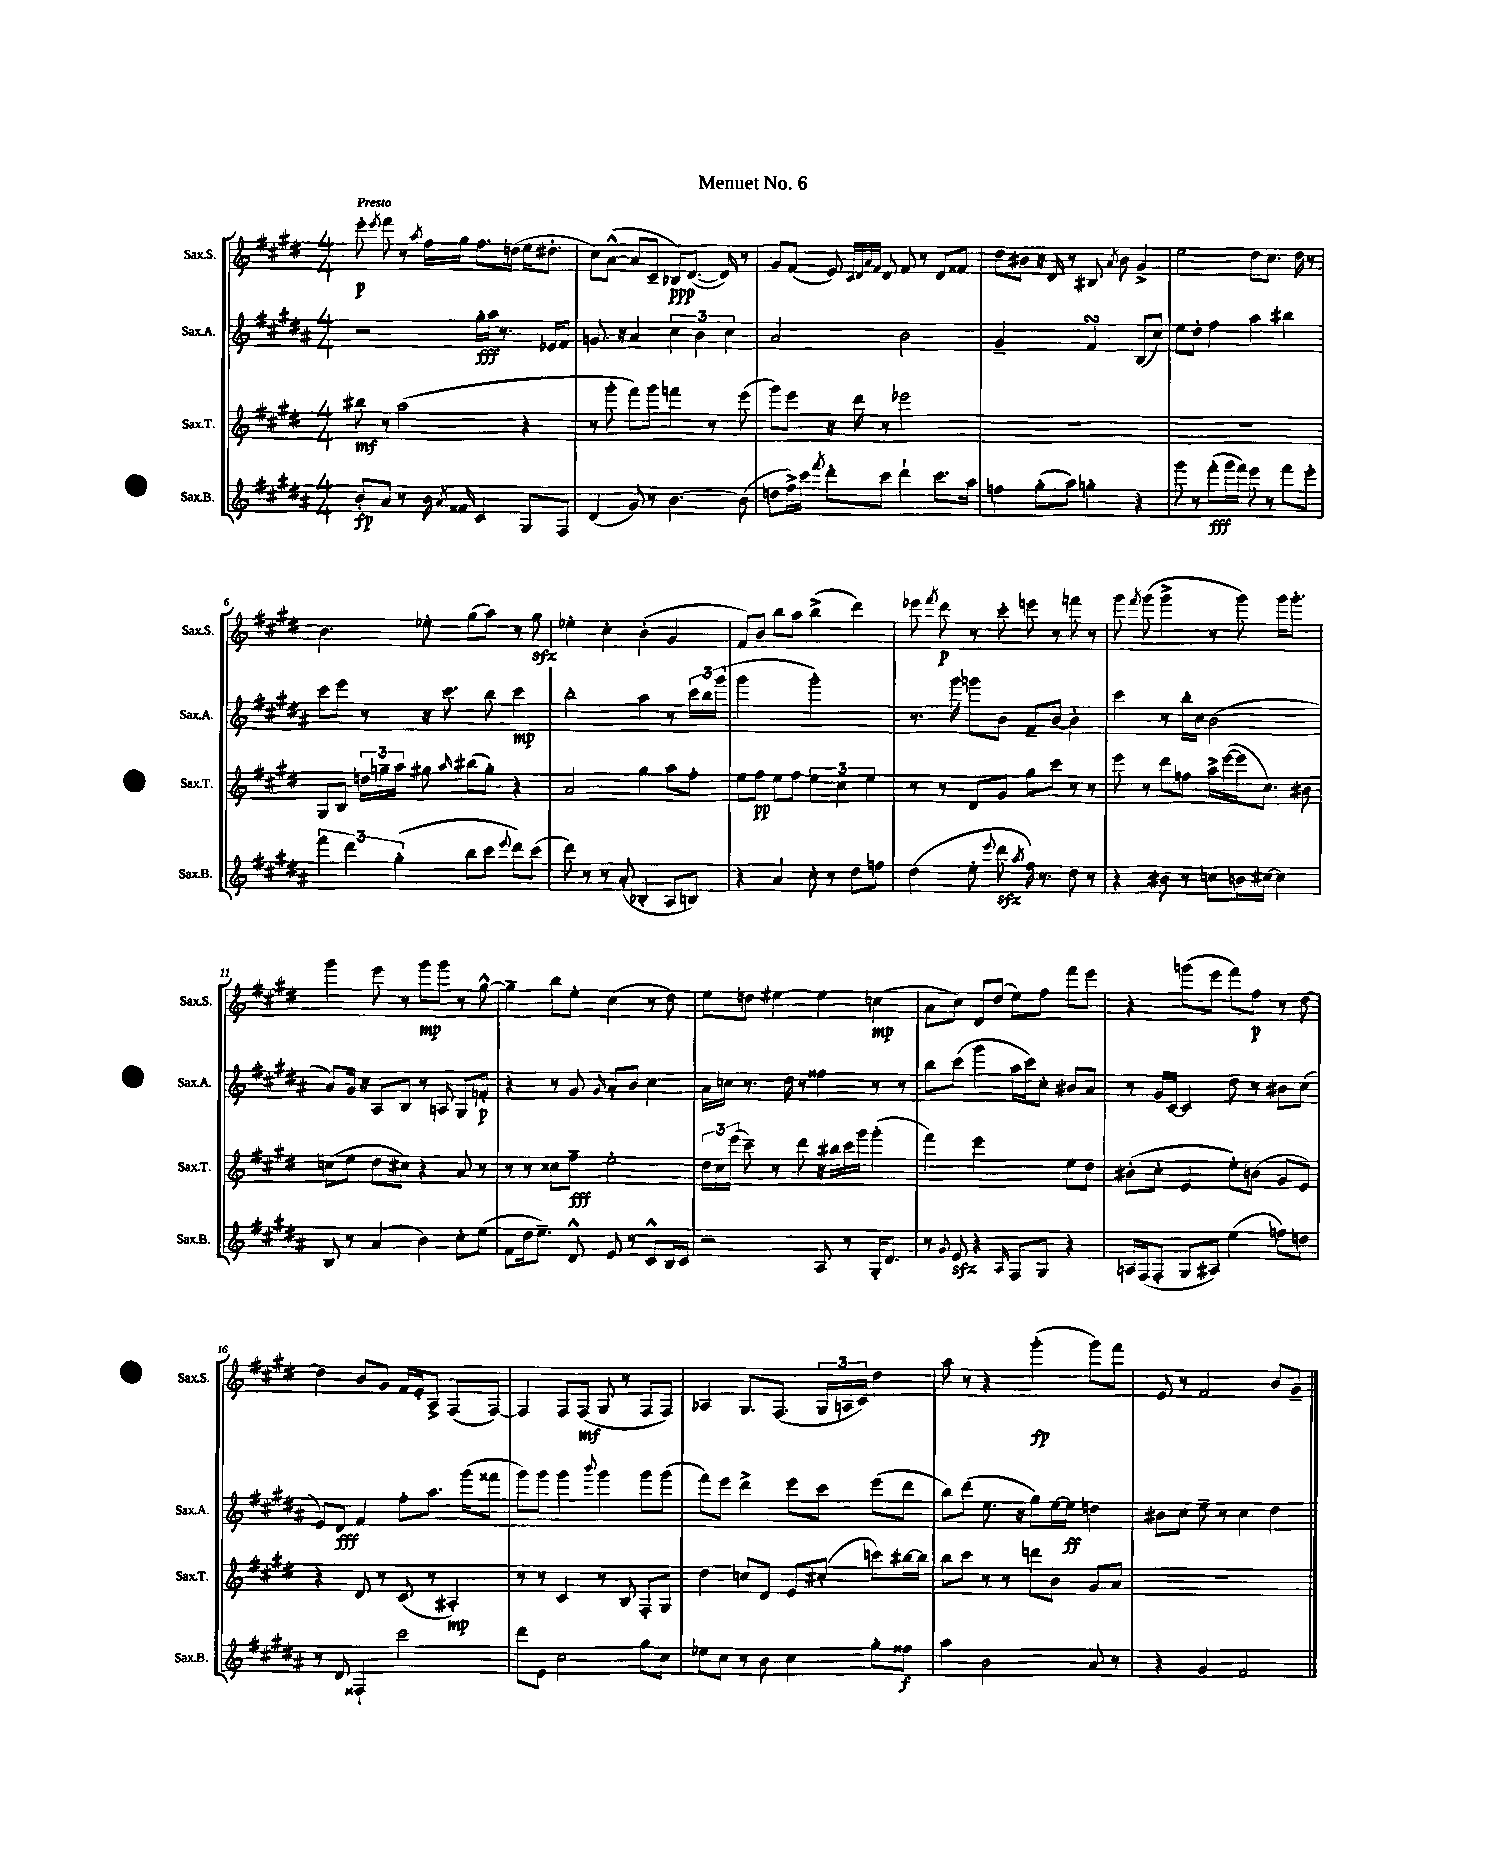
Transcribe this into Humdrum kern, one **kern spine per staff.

**kern	**dynam	**kern	**dynam	**kern	**dynam	**kern	**dynam
*part4	*part4	*part3	*part3	*part2	*part2	*part1	*part1
*staff4	*staff4	*staff3	*staff3	*staff2	*staff2	*staff1	*staff1
*I"Sax.B.	*	*I"Sax.T.	*	*I"Sax.A.	*	*I"Sax.S.	*
*I'Sax.B.	*	*I'Sax.T.	*	*I'Sax.A.	*	*I'Sax.S.	*
*clefG2	*	*clefG2	*	*clefG2	*	*clefG2	*
*k[f#c#g#d#a#]	*	*k[f#c#g#d#]	*	*k[f#c#g#d#a#]	*	*k[f#c#g#d#]	*
*M4/4	*	*M4/4	*	*M4/4	*	*M4/4	*
=1	=1	=1	=1	=1	=1	=1	=1
!	!	!	!	!	!	!LO:TX:a:B:t=Presto	!
8b'/L	fp	8bb#X\	mf	2r	.	8eee'\	p
.	.	.	.	.	.	8qeee/	.
8a#/J	.	8r	.	.	.	8fff#\	.
8r	.	(2aa\	.	.	.	8r	.
.	.	.	.	.	.	8qaa/	.
16b\	.	.	.	.	.	16ff#\LL	.
8qa#/	.	.	.	.	.	.	.
16f##X/	.	.	.	.	.	16gg#\JJ	.
4c#/	.	.	.	16gg#'\LL	fff	8.ff#\L	.
.	.	.	.	16aa#\JJ	.	.	.
.	.	.	.	8.r	.	.	.
.	.	.	.	.	.	(16ddn\Jk	.
8G#/L	.	4r	.	.	.	16ee\KL	.
.	.	.	.	16e-X/KL	.	8.dd#X'\J	.
8F#/J	.	.	.	8f#/J	.	.	.
=2	=2	=2	=2	=2	=2	=2	=2
(4d#/	.	8r	.	8.gn/	.	8cc#\L)	.
.	.	8ggg#'\	.	.	.	([8a^^\J	.
.	.	.	.	16r	.	.	.
8g#/)	.	8fff#\L)	.	4a#/	.	8a/L]	.
8r	.	8ggg#\J	.	.	.	8c#~/J	.
[4.b\	.	4fffn\	.	6cc#\	.	8B-X/L)	ppp
.	.	.	.	.	.	([8.d#/J	.
.	.	.	.	6b\	.	.	.
.	.	8r	.	.	.	.	.
.	.	.	.	.	.	16d#/])	.
.	.	.	.	6cc#\	.	.	.
(8b\]	.	(8eee\	.	.	.	8r	.
=3	=3	=3	=3	=3	=3	=3	=3
8ddn\L	.	8ggg#\L)	.	2a#/	.	8g#/L	.
16ff#^\L)	.	8eee\J	.	.	.	(8f#/J	.
16ccc#\JJ	.	.	.	.	.	.	.
8qfff#/	.	.	.	.	.	.	.
8ddd#'\L	.	16r	.	.	.	8e/)	.
.	.	16ddd#\	.	.	.	.	.
.	.	.	.	.	.	32qqc#/LLL	.
.	.	.	.	.	.	32qqd#/	.
.	.	.	.	.	.	32qqa/	.
.	.	.	.	.	.	32qqf#/JJJ	.
8ccc#\J	.	8r	.	.	.	8d#/	.
4ddd#`\	.	2eee-X\	.	2b\	.	8f#/	.
.	.	.	.	.	.	8r	.
8.ccc#\L	.	.	.	.	.	8d#/L	.
.	.	.	.	.	.	8f##X/J	.
16aa#\Jk	.	.	.	.	.	.	.
=4	=4	=4	=4	=4	=4	=4	=4
4ffn\	.	1r	.	2g#~/	.	8dd#\L	.
.	.	.	.	.	.	8b#X\J	.
(8gg#'\L	.	.	.	.	.	16r	.
.	.	.	.	.	.	16d#/	.
8aa#\J)	.	.	.	.	.	8r	.
4ggn'\	.	.	.	4f#sSSS/	.	8B#X/	.
.	.	.	.	.	.	8qa/	.
.	.	.	.	.	.	8b#\	.
4r	.	.	.	(8B/L	.	4g#^/	.
.	.	.	.	8cc#/J)	.	.	.
=5	=5	=5	=5	=5	=5	=5	=5
8ggg#\	.	1r	.	8ee\L	.	2ee\	.
8r	.	.	.	8dd#'\J	.	.	.
(8fff#'\L	fff	.	.	4ff#\	.	.	.
16ggg#\L	.	.	.	.	.	.	.
16fff#\JJ)	.	.	.	.	.	.	.
8eee\	.	.	.	4aa#\	.	8dd#\L	.
8r	.	.	.	.	.	8.cc#\J	.
8fff#\L	.	.	.	4bb#X\	.	.	.
.	.	.	.	.	.	16dd#\	.
8eee'\J	.	.	.	.	.	8r	.
!!LO:LB:g=z
=6	=6	=6	=6	=6	=6	=6	=6
6fff#\	.	8G#/L	.	8ccc#\L	.	4.b\	.
.	.	8B/J	.	8eee\J	.	.	.
6ddd#\	.	.	.	.	.	.	.
.	.	24ddn\LL	.	8r	.	.	.
.	.	24ggn~\	.	.	.	.	.
(6gg#'\	.	24aa\JJ	.	.	.	.	.
.	.	8gg#X\	.	16r	.	8ee-X'\	.
.	.	.	.	8.ccc#\	.	.	.
.	.	16qqaa/	.	.	.	.	.
8bb\L	.	(8bb#X\L	.	.	.	(8gg#\L	.
8ccc#\J	.	8gg#'\J)	.	8bb\	.	8aa\J)	.
8qqeee/	.	.	.	.	.	.	.
8ddd#\L)	.	4r	.	4ccc#\	mp	8r	.
(8ccc#\J	.	.	.	.	.	8gg#zz\	.
=7	=7	=7	=7	=7	=7	=7	=7
8ddd#\)	.	2a/	.	2bb'\	.	4ee-X'\	.
8r	.	.	.	.	.	.	.
8r	.	.	.	.	.	4cc#'\	.
(8a#'/	.	.	.	.	.	.	.
4B-X'/	.	4gg#\	.	4aa#\	.	(4b'\	.
8A#/L	.	8aa\L	.	8r	.	4g#/	.
8Bn/J)	.	8ff#'\J	.	24ccc#\LL	.	.	.
.	.	.	.	24bb\	.	.	.
.	.	.	.	(24ggg#\JJ	.	.	.
=8	=8	=8	=8	=8	=8	=8	=8
4r	.	8ee\L	.	2ggg#\	.	8f#/L)	.
.	.	8ff#\J	pp	.	.	8b/J	.
4a#/	.	8ee\L	.	.	.	8bb\L	.
.	.	8ff#\J	.	.	.	8aa\J	.
8cc#'\	.	6ee\	.	2ggg#'\)	.	(4bb^\	.
8r	.	.	.	.	.	.	.
.	.	6cc#\	.	.	.	.	.
8dd#\L	.	.	.	.	.	4ddd#\)	.
.	.	6ee\	.	.	.	.	.
8ffn\J	.	.	.	.	.	.	.
=9	=9	=9	=9	=9	=9	=9	=9
(4dd#\	.	8r	.	8.r	.	8eee-X\	.
.	.	.	.	.	.	8qfff#/	.
.	.	8r	.	.	.	8ddd#\	p
.	.	.	.	16ggg#\	.	.	.
8ee'\	.	8d#/L	.	8gggn\L	.	8r	.
8qqeee/	.	.	.	.	.	.	.
8ddd#zz\	.	8g#/J	.	8b\J	.	8ccc#'\	.
8qaa#/	.	.	.	.	.	.	.
16ff#\)	.	8gg#\L	.	8f#~/L	.	8eeen\	.
8.r	.	.	.	.	.	.	.
.	.	8ccc#\J	.	[8b/J	.	8r	.
8dd#\	.	8r	.	4b'\]	.	8fffn\	.
8r	.	8r	.	.	.	8r	.
=10	=10	=10	=10	=10	=10	=10	=10
4r	.	8eee\	.	4ccc#\	.	8ggg#\	.
.	.	.	.	.	.	8qfff#/	.
.	.	8r	.	.	.	(8ggg#\	.
8b#X\	.	8ddd#\L	.	8r	.	4ggg#^\	.
8r	.	8ffn\J	.	16bb'\LL	.	.	.
.	.	.	.	16cc#\JJ	.	.	.
8ccn\L	.	16aa^\LL	.	(2b\	.	8r	.
.	.	([16eee\	.	.	.	.	.
16bn\L	.	16eee\J]	.	.	.	8ggg#\)	.
[16cc#X\JJ	.	8.cc#\J)	.	.	.	.	.
4cc#\]	.	.	.	.	.	16ggg#\KL	.
.	.	.	.	.	.	8.ggg#'\J	.
.	.	8b#X\	.	.	.	.	.
!!LO:LB:g=z
=11	=11	=11	=11	=11	=11	=11	=11
8B/	.	(8ccn\L	.	8a#/L)	.	4ggg#\	.
8r	.	8ee\J	.	16g#/Jk	.	.	.
.	.	.	.	16r	.	.	.
(4a#/	.	8dd#\L	.	8A#/L	.	8eee\	.
.	.	8cc#X\J)	.	8B/J	.	8r	.
4b\)	.	4r	.	8r	.	8ggg#\L	mp
.	.	.	.	8An/	.	8ggg#\J	.
8cc#'\L	.	8a/	.	8G#/L	.	8r	.
(8ee\J	.	8r	.	8fn'/J	p	[8gg#^^\	.
=12	=12	=12	=12	=12	=12	=12	=12
8f#\L	.	8r	.	4r	.	4gg#~\]	.
16dd#\k	.	8r	.	.	.	.	.
8.ee~\J)	.	.	.	.	.	.	.
.	.	8cc##X\L	.	8r	.	8bb\L	.
8d#^^/	.	8ff#~\J	fff	8g#/	.	8ee'\J	.
.	.	.	.	16qqg#/	.	.	.
8e/	.	2ee'\	.	8a#'/L	.	(4cc#\	.
8r	.	.	.	8b/J	.	.	.
8c#^^/L	.	.	.	4cc#\	.	8r	.
16B/L	.	.	.	.	.	8dd#\)	.
16c#/JJ	.	.	.	.	.	.	.
=13	=13	=13	=13	=13	=13	=13	=13
2r	.	24dd#\LL	.	16a#\LL	.	8ee\L	.
.	.	24cc#\	.	.	.	.	.
.	.	.	.	16ccn\JJ	.	.	.
.	.	(24eee\JJ	.	.	.	.	.
.	.	8ccc#~\)	.	8.r	.	8ddn\J	.
.	.	8r	.	.	.	[4ee#X\	.
.	.	.	.	16dd#\	.	.	.
.	.	8ddd#\	.	8r	.	.	.
8A#/	.	16r	.	4ff##X\	.	4ee#\]	.
.	.	16bb#X\LL	.	.	.	.	.
8r	.	16ccc#\	.	.	.	.	.
.	.	16ggg#\JJ	.	.	.	.	.
16G#'/KL	.	(4ggg#'\	.	8r	.	(4ccn\	mp
8.d#/J	.	.	.	.	.	.	.
.	.	.	.	8r	.	.	.
=14	=14	=14	=14	=14	=14	=14	=14
8r	.	4fff#\)	.	8bb\L	.	8a\L	.
8qqg#/	.	.	.	.	.	.	.
8ezz/	.	.	.	(8ccc#\J	.	8cc#\J)	.
4r	.	2eee\	.	4ggg#\	.	8d#/L	.
.	.	.	.	.	.	(8dd#/J	.
16qqA#/	.	.	.	.	.	.	.
8F#/L	.	.	.	16aa#\LL	.	8ee\L)	.
.	.	.	.	16ccc#\J)	.	.	.
8G#/J	.	.	.	8cc#'\J	.	8ff#\J	.
4r	.	8ee\L	.	8b#X/L	.	8fff#\L	.
.	.	8dd#\J	.	8a#/J	.	8eee\J	.
=15	=15	=15	=15	=15	=15	=15	=15
16An/LL	.	(8b#X'\L	.	8r	.	4r	.
(16F#/J	.	.	.	.	.	.	.
8F#'/J	.	8cc#'\J	.	16g#/LL	.	.	.
.	.	.	.	[16c#/JJ	.	.	.
8G#/L	.	4e/	.	4c#/]	.	(8gggn\L	.
8A#X/J)	.	.	.	.	.	8eee\J	.
(4ee\	.	8ee'\L)	.	8dd#\	.	8fff#\L)	.
.	.	(8bn\J	.	8r	.	8ff#\J	p
8ffn\L)	.	8g#/L	.	8b#X\L	.	8r	.
8ddn\J	.	8e/J)	.	(8cc#\J	.	[8dd#\	.
!!LO:LB:g=z
=16	=16	=16	=16	=16	=16	=16	=16
8r	.	4r	.	8e/L)	.	4dd#\]	.
8d#/	.	.	.	8d#/J	fff	.	.
4F##X`/	.	8d#/	.	4f#/	.	8b/L	.
.	.	8r	.	.	.	8g#/J	.
2ccc#\	.	(8c#/	.	8ff#'\L	.	16f#/LL	.
.	.	.	.	.	.	16e'/J	.
.	.	8r	.	8.aa#\J	.	8A^/J	.
.	.	4A#X'/)	mp	.	.	(8F#/L	.
.	.	.	.	(16ggg#\KL	.	.	.
.	.	.	.	8fff##X\J	.	[8F#/J)	.
=17	=17	=17	=17	=17	=17	=17	=17
8ddd#\L	.	8r	.	8ggg#\L)	.	4F#/]	.
8e\J	.	8r	.	8ggg#\J	.	.	.
2cc#\	.	4c#/	.	4ggg#\	.	8F#/L	.
.	.	.	.	.	.	(8F#/J	mf
.	.	.	.	8qqbbb/	.	.	.
.	.	8r	.	4ggg#\	.	8G#/	.
.	.	8B/	.	.	.	8r	.
8gg#\L	.	8F#'/L	.	8ggg#\L	.	8F#/L	.
8cc#\J	.	8G#/J	.	(8ggg#\J	.	8F#/J)	.
=18	=18	=18	=18	=18	=18	=18	=18
8ee-X\L	.	4dd#\	.	8fff#\L)	.	4A-X/	.
8cc#\J	.	.	.	8eee\J	.	.	.
8r	.	8ccn/L	.	4ddd#^\	.	8.G#/L	.
8b\	.	8d#/J	.	.	.	.	.
.	.	.	.	.	.	(8.F#/J	.
4cc#\	.	8e/L	.	8eee\L	.	.	.
.	.	(8cc#X'/J	.	8ccc#\J	.	24G#/LL	.
.	.	.	.	.	.	24An/	.
.	.	.	.	.	.	24c#/JJ)	.
8gg#'\L	.	8cccn\L)	.	(8eee\L	.	4dd#\	.
8ff##X\J	f	[16bb#X\L	.	8ddd#\J	.	.	.
.	.	16bb#\JJ]	.	.	.	.	.
=19	=19	=19	=19	=19	=19	=19	=19
4aa#\	.	8bb\L	.	8bb\L)	.	8aa\	.
.	.	8ccc#\J	.	(8ddd#\J	.	8r	.
2b\	.	8r	.	8.ee\	.	4r	.
.	.	8r	.	.	.	.	.
.	.	.	.	16r	.	.	.
.	.	8dddn\L	.	8gg#\L)	.	(4ggg#'\	fp
.	.	8b\J	.	[16ee\L	.	.	.
.	.	.	.	16ee\JJ]	ff	.	.
8a#/	.	8g#/L	.	4ddn\	.	8ggg#\L)	.
8r	.	8a/J	.	.	.	8fff#\J	.
=20	=20	=20	=20	=20	=20	=20	=20
4r	.	1r	.	8b#X\L	.	8e/	.
.	.	.	.	8cc#\J	.	8r	.
4g#/	.	.	.	8ee~\	.	2f#/	.
.	.	.	.	8r	.	.	.
2f#/	.	.	.	4cc#\	.	.	.
.	.	.	.	4dd#\	.	8b/L	.
.	.	.	.	.	.	8g#~/J	.
==	==	==	==	==	==	==	==
*-	*-	*-	*-	*-	*-	*-	*-
